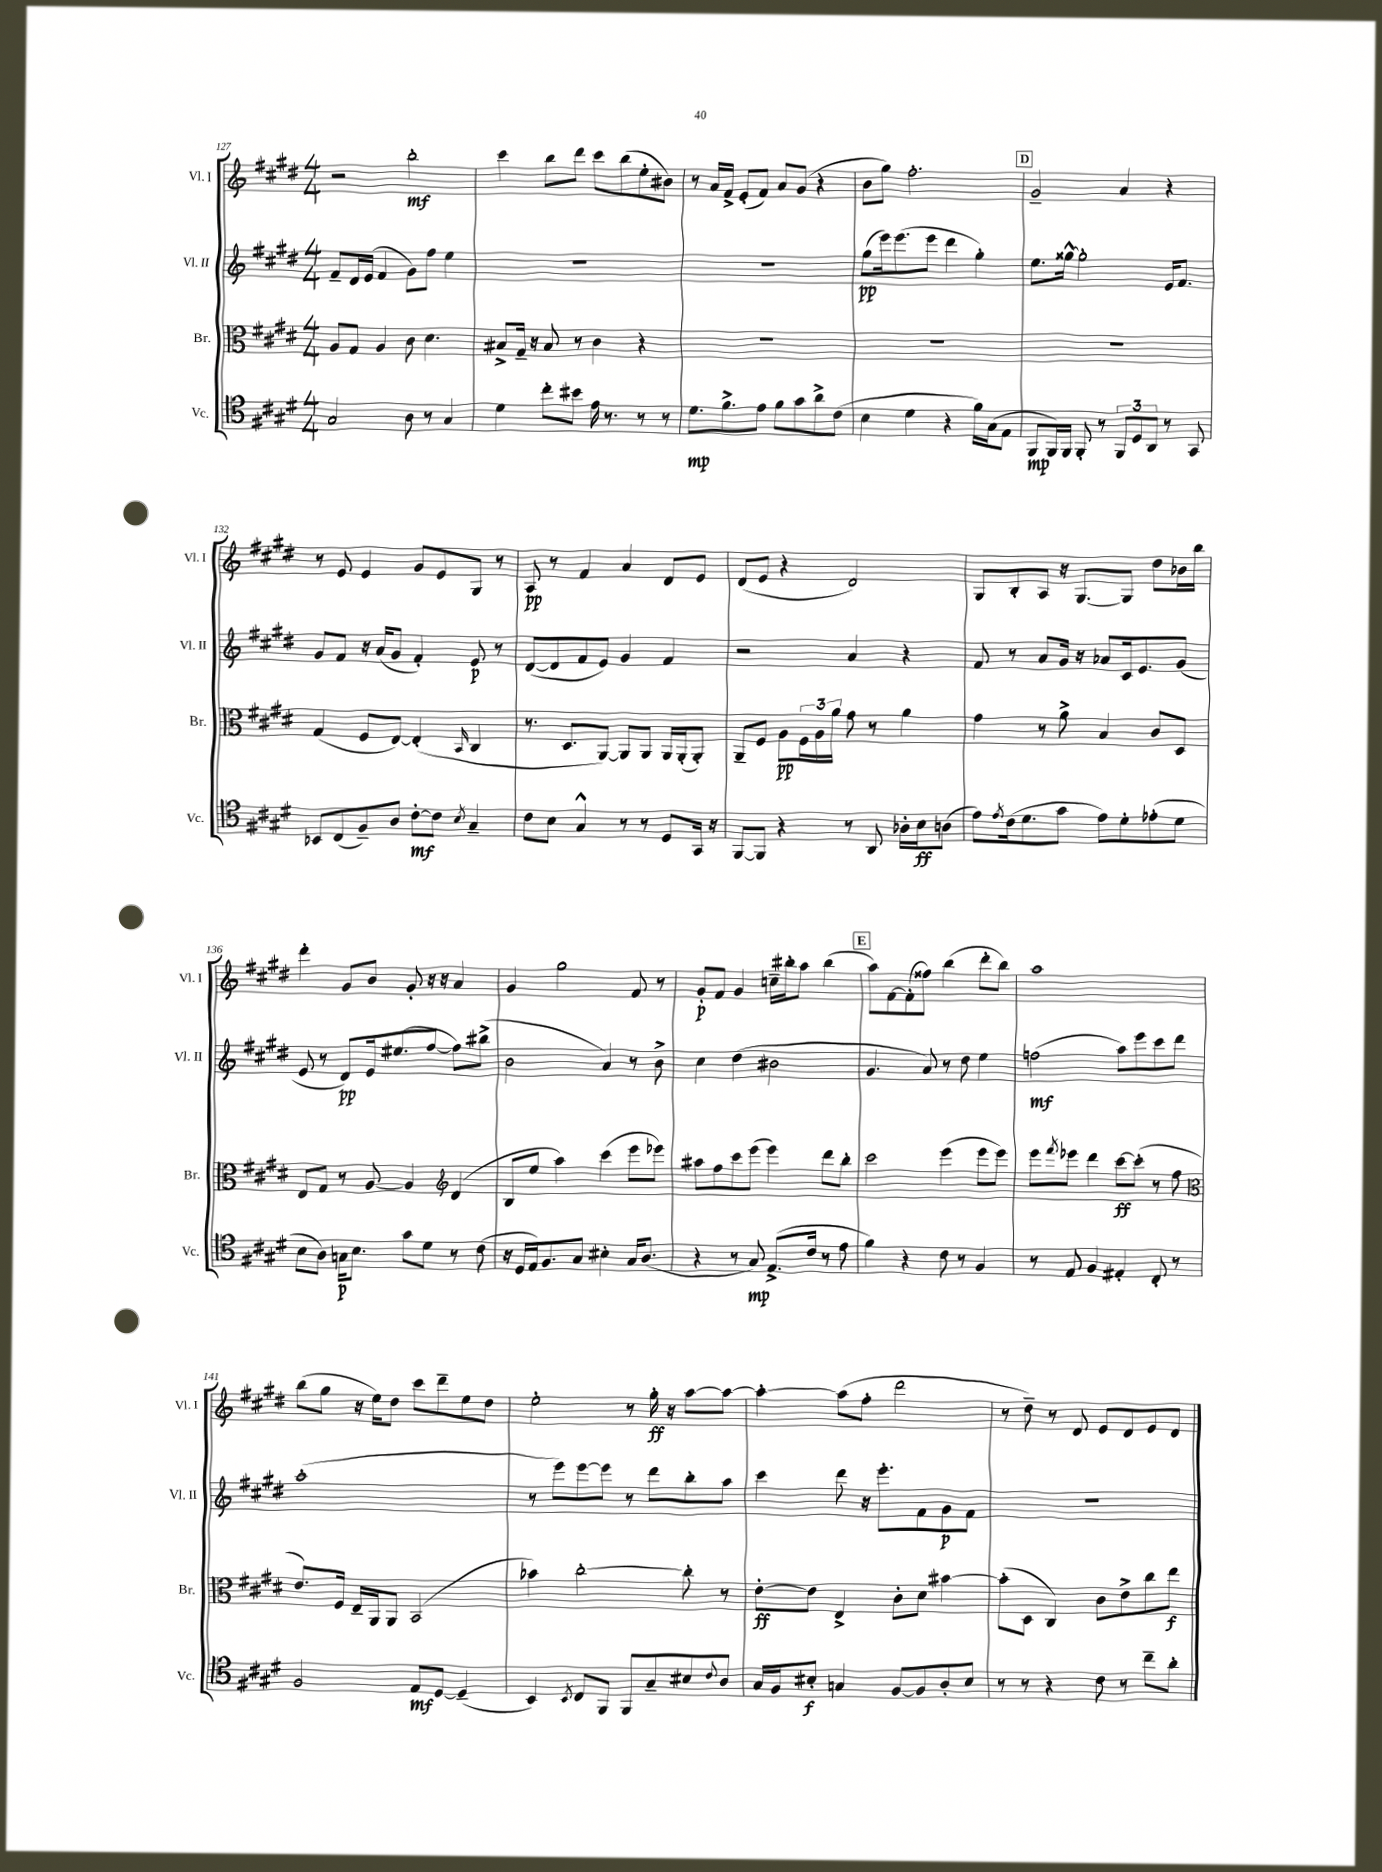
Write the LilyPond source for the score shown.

<<
\new StaffGroup <<
\new Staff = "s0" \with { instrumentName = "Vl. I" shortInstrumentName = "Vl. I" } {
    \clef treble \key e \major \numericTimeSignature \time 4/4
    r2 b''2-.\mf |
    cis'''4 b''8 dis'''8 cis'''8 b''8( e''8-. bis'8) |
    r8 a'16 fis'16-> e'8-.( fis'8) a'8 gis'8( r4 |
    b'8 gis''8) fis''2.-. |
    \mark \markup { \box "D" } gis'2-- a'4 r4 |
    r8 e'8 e'4 gis'8 e'8 gis8 r8 |
    a8\pp r8 fis'4 a'4 dis'8 e'8 |
    dis'8( e'8 r4 dis'2) |
    gis8 b8-. a8 r16 gis8.~ gis8 dis''8 bes'16 b''16 |
    dis'''4-. gis'8 b'8 gis'8-. r16 r16 a'4 |
    gis'4 gis''2 fis'8 r8 |
    gis'8-.\p fis'8 gis'4 c''16-- bis''16-. a''8 bis''4( |
    \mark \markup { \box "E" } a''8) fis'8~ fis'8-.( fisis''8) b''4( dis'''8-. b''8) |
    a''1 |
    b''8( gis''8 r16 e''16) dis''8 cis'''8 dis'''8-- e''8 dis''8 |
    e''2-. r8 gis''16-.\ff r16 a''8~ a''8~ |
    a''4~-. a''8( fis''8-. dis'''2 |
    r8 dis''8--) r8 dis'8 e'8 dis'8 e'8 dis'8 \bar "|." |
}
\new Staff = "s1" \with { instrumentName = "Vl. II" shortInstrumentName = "Vl. II" } {
    \clef treble \key e \major \numericTimeSignature \time 4/4
    fis'8-- dis'16 e'16( fis'4 gis'8) fis''8 e''4 |
    R1 |
    R1 |
    gis''8\pp( e'''16) e'''8.( e'''8 dis'''4 gis''4-.) |
    \mark \markup { \box "D" } e''8. gisis''16~-^ gisis''2-. e'16 fis'8. |
    gis'8 fis'8 r16 a'16( gis'8 fis'4-.) e'8\p r8 |
    dis'8~( dis'8 fis'8 e'8) gis'4 fis'4 |
    r2 a'4 r4 |
    fis'8 r8 a'8 gis'16 r16 aes'8 cis'16 e'8. gis'8( |
    e'8 r8 dis'8\pp) e'16 eis''8.( fis''8~ fis''8) bis''8->( |
    b'2 a'4) r8 b'8-> |
    cis''4 dis''4( bis'2 |
    \mark \markup { \box "E" } gis'4. a'8) r8 dis''8 e''4 |
    f''2\mf( a''8) e'''8 cis'''8 dis'''8 |
    a''1-.( |
    r8 e'''8) e'''8~ e'''8 r8 dis'''8 b''8-. a''8 |
    cis'''4 dis'''8 r16 e'''8.-. fis'8 gis'8\p fis'8 |
    R1 \bar "|." |
}
\new Staff = "s2" \with { instrumentName = "Br." shortInstrumentName = "Br." } {
    \clef alto \key e \major \numericTimeSignature \time 4/4
    a8 gis8 a4 cis'8 dis'4. |
    bis8-> gis16-- r16 bis8 r8 cis'4 r4 |
    R1 |
    R1 |
    \mark \markup { \box "D" } R1 |
    gis4( fis8 e8~) e4-.( \grace { b,16 } cis4 |
    r8. dis8. a,8~) a,8 a,8 a,16 a,16-.( a,8-.) |
    a,8-- fis8 a8\pp \tuplet 3/2 { fis16 a16 a'16 } gis'8 r8 a'4 |
    gis'4 r8 a'8-> b4 cis'8 dis8 |
    e8 gis8 r8 a8~ a4 \clef treble dis'4( |
    b8 e''8 a''4) cis'''4( e'''8 ees'''8) |
    ais''8 fis''8 cis'''8 e'''8( e'''4) dis'''8 b''8-. |
    \mark \markup { \box "E" } cis'''2 e'''4( e'''8 e'''8) |
    e'''8 \acciaccatura { fis'''8 } ees'''8 dis'''4 cis'''8~\ff cis'''8-.( r8 fis''8 |
    \clef alto e'8.) fis16 e16-- a,16 a,8 b,2( |
    bes'4) cis''2~-. cis''8-. r8 |
    e'8~-.\ff e'8 e4-> cis'8-. dis'8 bis'4~ |
    bis'8-.( dis8 cis4) cis'8 e'8-> cis''8 e''8\f \bar "|." |
}
\new Staff = "s3" \with { instrumentName = "Vc." shortInstrumentName = "Vc." } {
    \clef tenor \key e \major \numericTimeSignature \time 4/4
    gis2 a8 r8 gis4 |
    dis'4 cis''8-. bis'8 e'16 r8. r8 r8 |
    dis'8.\mp fis'8.-> e'8 fis'8 gis'8 a'8-> cis'8( |
    b4 dis'4 r4 fis'16) gis16( e8 |
    \mark \markup { \box "D" } fis,8\mp fis,16) fis,16 fis,8-. r8 \tuplet 3/2 { fis,8 dis8 a,8 } r8 gis,8 |
    bes,8 cis8( fis8--) a8 cis'8~-.\mf cis'8 \acciaccatura { b8 } gis4-- |
    cis'8 b8 gis4-^ r8 r8 dis8 gis,16 r16 |
    fis,8~ fis,8 r4 r8 a,8 aes16-. b16\ff a8( |
    e'8) \acciaccatura { e'8 } cis'16( dis'8. gis'8 e'8) dis'8-. ees'8-.( dis'8 |
    b8 a8) g16\p b8. gis'8 dis'8 r8 cis'8( |
    r16 dis16 e16) fis8. gis8 bis4-. gis16 a8.( |
    r4 r8 gis8\mp) e8.->( cis'16 r8 e'8 |
    \mark \markup { \box "E" } fis'4) r4 cis'8 r8 fis4 |
    r8 e8 fis4 eis4-. cis8-. r8 |
    fis2 e8\mf dis8~ dis4--( |
    b,4) \acciaccatura { b,8 } cis8 fis,8 fis,8 gis8-- bis8 \appoggiatura { cis'8 } a8 |
    gis16 fis16 bis8-.\f g4 fis8~ fis8 a8-. bis8 |
    r8 r8 r4 cis'8 r8 cis''8-- a'8-. \bar "|." |
}
>>
>>
\layout { \context { \Score currentBarNumber = #127 } }
